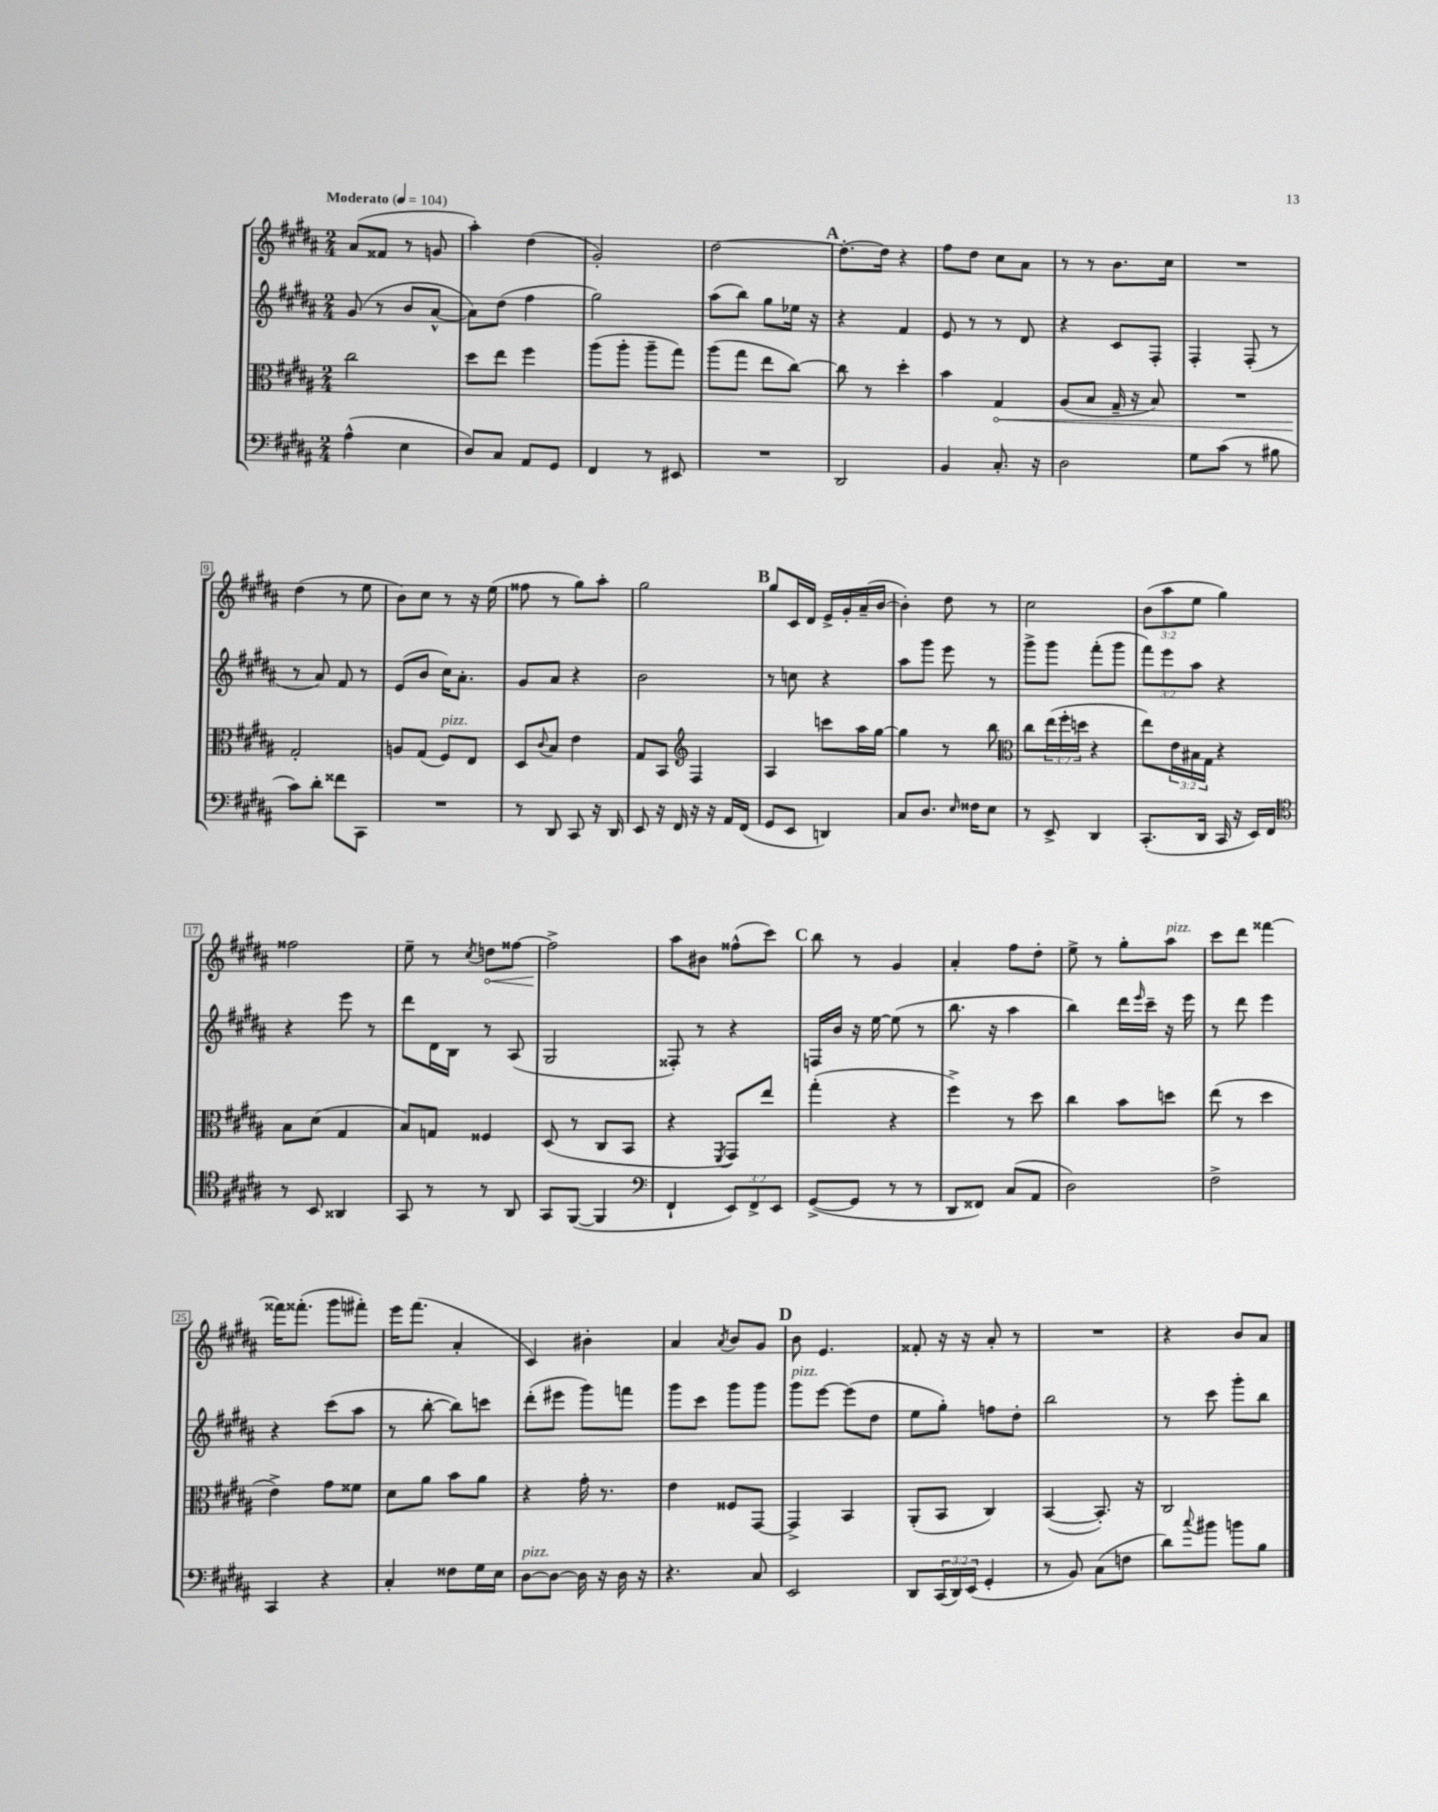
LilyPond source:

<<
\new StaffGroup <<
\new Staff = "s0" {
    \clef treble \key b \major \numericTimeSignature \time 2/4 \override Staff.TupletNumber.text = #tuplet-number::calc-fraction-text \tempo "Moderato" 4 = 104
    ais'8( fisis'8 r8 g'8 |
    ais''4-.) dis''4( |
    gis'2-.) |
    dis''2~ |
    \mark \markup { \bold "A" } dis''8.~-. dis''16 r4 |
    fis''8 dis''8 cis''8 ais'8 |
    r8 r8 b'8. cis''16 |
    R2 |
    dis''4( r8 e''8 |
    b'8) cis''8 r8 r16 e''16( |
    fisis''8 r8 gis''8) ais''8-. |
    gis''2 |
    \mark \markup { \bold "B" } gis''8 cis'16 dis'16 e'16-> gis'16-. ais'16--( b'16~ |
    b'4-.) dis''8 r8 |
    cis''2 |
    \tuplet 3/2 { b'8( ais''8 e''8 } gis''4) |
    fisis''2 |
    e''8-- r8 \acciaccatura { cis''8 } \once \override Hairpin.circled-tip = ##t d''8\< fisis''8~ |
    fisis''2->\! |
    ais''8 bis'8 fisis''8-^( cis'''8) |
    \mark \markup { \bold "C" } b''8 r8 gis'4 |
    ais'4-. fis''8 dis''8-. |
    e''8-> r8 gis''8-. ais''8^\markup { \italic "pizz." } |
    cis'''8 dis'''8 fisis'''4~ |
    fisis'''16 fisis'''8.-.( gis'''8 fis'''8-.) |
    e'''16 fis'''8.( ais'4-. |
    cis'4) bis'4-. |
    ais'4 \acciaccatura { ais'8 } b'8 gis'8 |
    \mark \markup { \bold "D" } b'8 e'4. |
    fisis'8-. r16 r16 ais'8-. r8 |
    R2 |
    r4 b'8 ais'8 \bar "|." |
}
\new Staff = "s1" {
    \clef treble \key b \major \numericTimeSignature \time 2/4 \override Staff.TupletNumber.text = #tuplet-number::calc-fraction-text
    gis'8( r8 b'8 ais'8~-^ |
    ais'8) dis''8( fis''4 |
    gis''2) |
    ais''8( b''8) gis''8 ees''16 r16 |
    \mark \markup { \bold "A" } r4 fis'4 |
    e'8 r8 r8 dis'8 |
    r4 cis'8 fis8-. |
    fis4-. fis8-.( r8 |
    r8 ais'8) fis'8 r8 |
    e'8( b'8 cis''16) ais'8.-. |
    gis'8 ais'8 r4 |
    b'2 |
    \mark \markup { \bold "B" } r8 c''8 r4 |
    ais''8 gis'''8 e'''8 r8 |
    gis'''8-> gis'''8 fis'''8-.( gis'''8 |
    \tuplet 3/2 { fis'''8) e'''8 ais''8 } r4 |
    r4 e'''8 r8 |
    dis'''8 dis'16 b16 r8 ais8( |
    gis2 |
    fisis8-.) r8 r4 |
    \mark \markup { \bold "C" } f16 b'16 r16 e''16~ e''8( r8 |
    b''8. r16 ais''4 |
    b''4) dis'''16 \grace { e'''16 } cis'''16-- r16 e'''16 |
    r8 dis'''8 e'''4 |
    r4 cis'''8( ais''8 |
    r8 b''8~-. b''8) c'''8 |
    dis'''8-.( eis'''8 gis'''8) f'''8 |
    gis'''8 cis'''8 gis'''8 gis'''8 |
    \mark \markup { \bold "D" } gis'''8^\markup { \italic "pizz." } e'''8~ e'''8( dis''8 |
    e''8 gis''8-.) f''8 dis''8-. |
    b''2 |
    r8 cis'''8 gis'''8-. b''8 \bar "|." |
}
\new Staff = "s2" {
    \clef alto \key b \major \numericTimeSignature \time 2/4 \override Staff.TupletNumber.text = #tuplet-number::calc-fraction-text
    cis''2 |
    dis''8 e''8 fis''4 |
    ais''8( ais''8-. ais''8-- gis''8) |
    ais''8( gis''8 e''8 cis''8~) |
    \mark \markup { \bold "A" } cis''8 r8 dis''4-. |
    b'4 \once \override Hairpin.circled-tip = ##t gis4\< |
    ais8( b8 gis16-- r16 b8) |
    R2 |
    gis2-.\! |
    a8 gis8( fis8^\markup { \italic "pizz." }) e8 |
    dis8 \appoggiatura { cis'8 } b8 e'4 |
    gis8 b,8 \clef treble fis4 |
    \mark \markup { \bold "B" } ais4 c'''8 ais''16 gis''16~ |
    gis''4 r8 b''8 |
    \clef alto cis''8 \tuplet 3/2 { e''16( fis''16-. d''16 } r4 |
    e''8) \tuplet 3/2 { e'16 bis16 gis16 } r4 |
    b8 dis'8( gis4 |
    b8) g8 fisis4 |
    dis8( r8 cis8 b,8 |
    r4 \acciaccatura { fis,8 } gis,8) e''8 |
    \mark \markup { \bold "C" } gis''4-.( r4 |
    fis''4->) r8 dis''8 |
    cis''4 b'8 d''8 |
    e''8( r8 dis''4 |
    e'4->) gis'8 fisis'8 |
    dis'8 ais'8 b'8 ais'8 |
    r4 gis'16-. r8. |
    e'4 fisis8 gis,8~ |
    \mark \markup { \bold "D" } gis,4-> b,4 |
    ais,8-.( b,8 cis4) |
    b,4~( b,8.-.) r16 |
    cis2 \bar "|." |
}
\new Staff = "s3" {
    \clef bass \key b \major \numericTimeSignature \time 2/4 \override Staff.TupletNumber.text = #tuplet-number::calc-fraction-text
    ais4-^( e4 |
    dis8) cis8 ais,8 gis,8 |
    fis,4 r8 eis,8 |
    R2 |
    \mark \markup { \bold "A" } dis,2 |
    b,4 cis8.-. r16 |
    dis2 |
    gis8 cis'8( r8 bis8 |
    cis'8) dis'8-. fisis'8 cis,8 |
    R2 |
    r8 dis,8 cis,8 r16 dis,16 |
    e,8 r16 fis,16 r16 r16 ais,16 fis,16( |
    \mark \markup { \bold "B" } gis,8 e,8 d,4) |
    cis8 dis8. \grace { e16 } fisis16 e8 |
    r8 e,8-> dis,4 |
    cis,8.-.( dis,16 cis,16 r16 e,16) fis,16 |
    \clef tenor r8 b,8 aisis,4 |
    gis,8 r8 r8 ais,8 |
    gis,8 fis,8~( fis,4 |
    \clef bass fis,4-! \tuplet 3/2 { e,8) fis,8-> e,8 } |
    \mark \markup { \bold "C" } gis,8~->( gis,8 r8 r8 |
    dis,8 fisis,8) cis8( ais,8 |
    dis2) |
    fis2-> |
    cis,4 r4 |
    cis4-. fisis8 gis16 e16 |
    dis8~^\markup { \italic "pizz." } dis8~ dis16 r16 dis16 r16 |
    r4. cis8 |
    \mark \markup { \bold "D" } e,2 |
    dis,8 \tuplet 3/2 { cis,16( dis,16) e,16( } gis,4-. |
    r8 b,8) cis8( f8 |
    dis'8) \appoggiatura { cis''8 } bis'8 b'8 b8 \bar "|." |
}
>>
>>
\layout { \context { \Score \override BarNumber.stencil = #(make-stencil-boxer 0.1 0.3 ly:text-interface::print) } }
